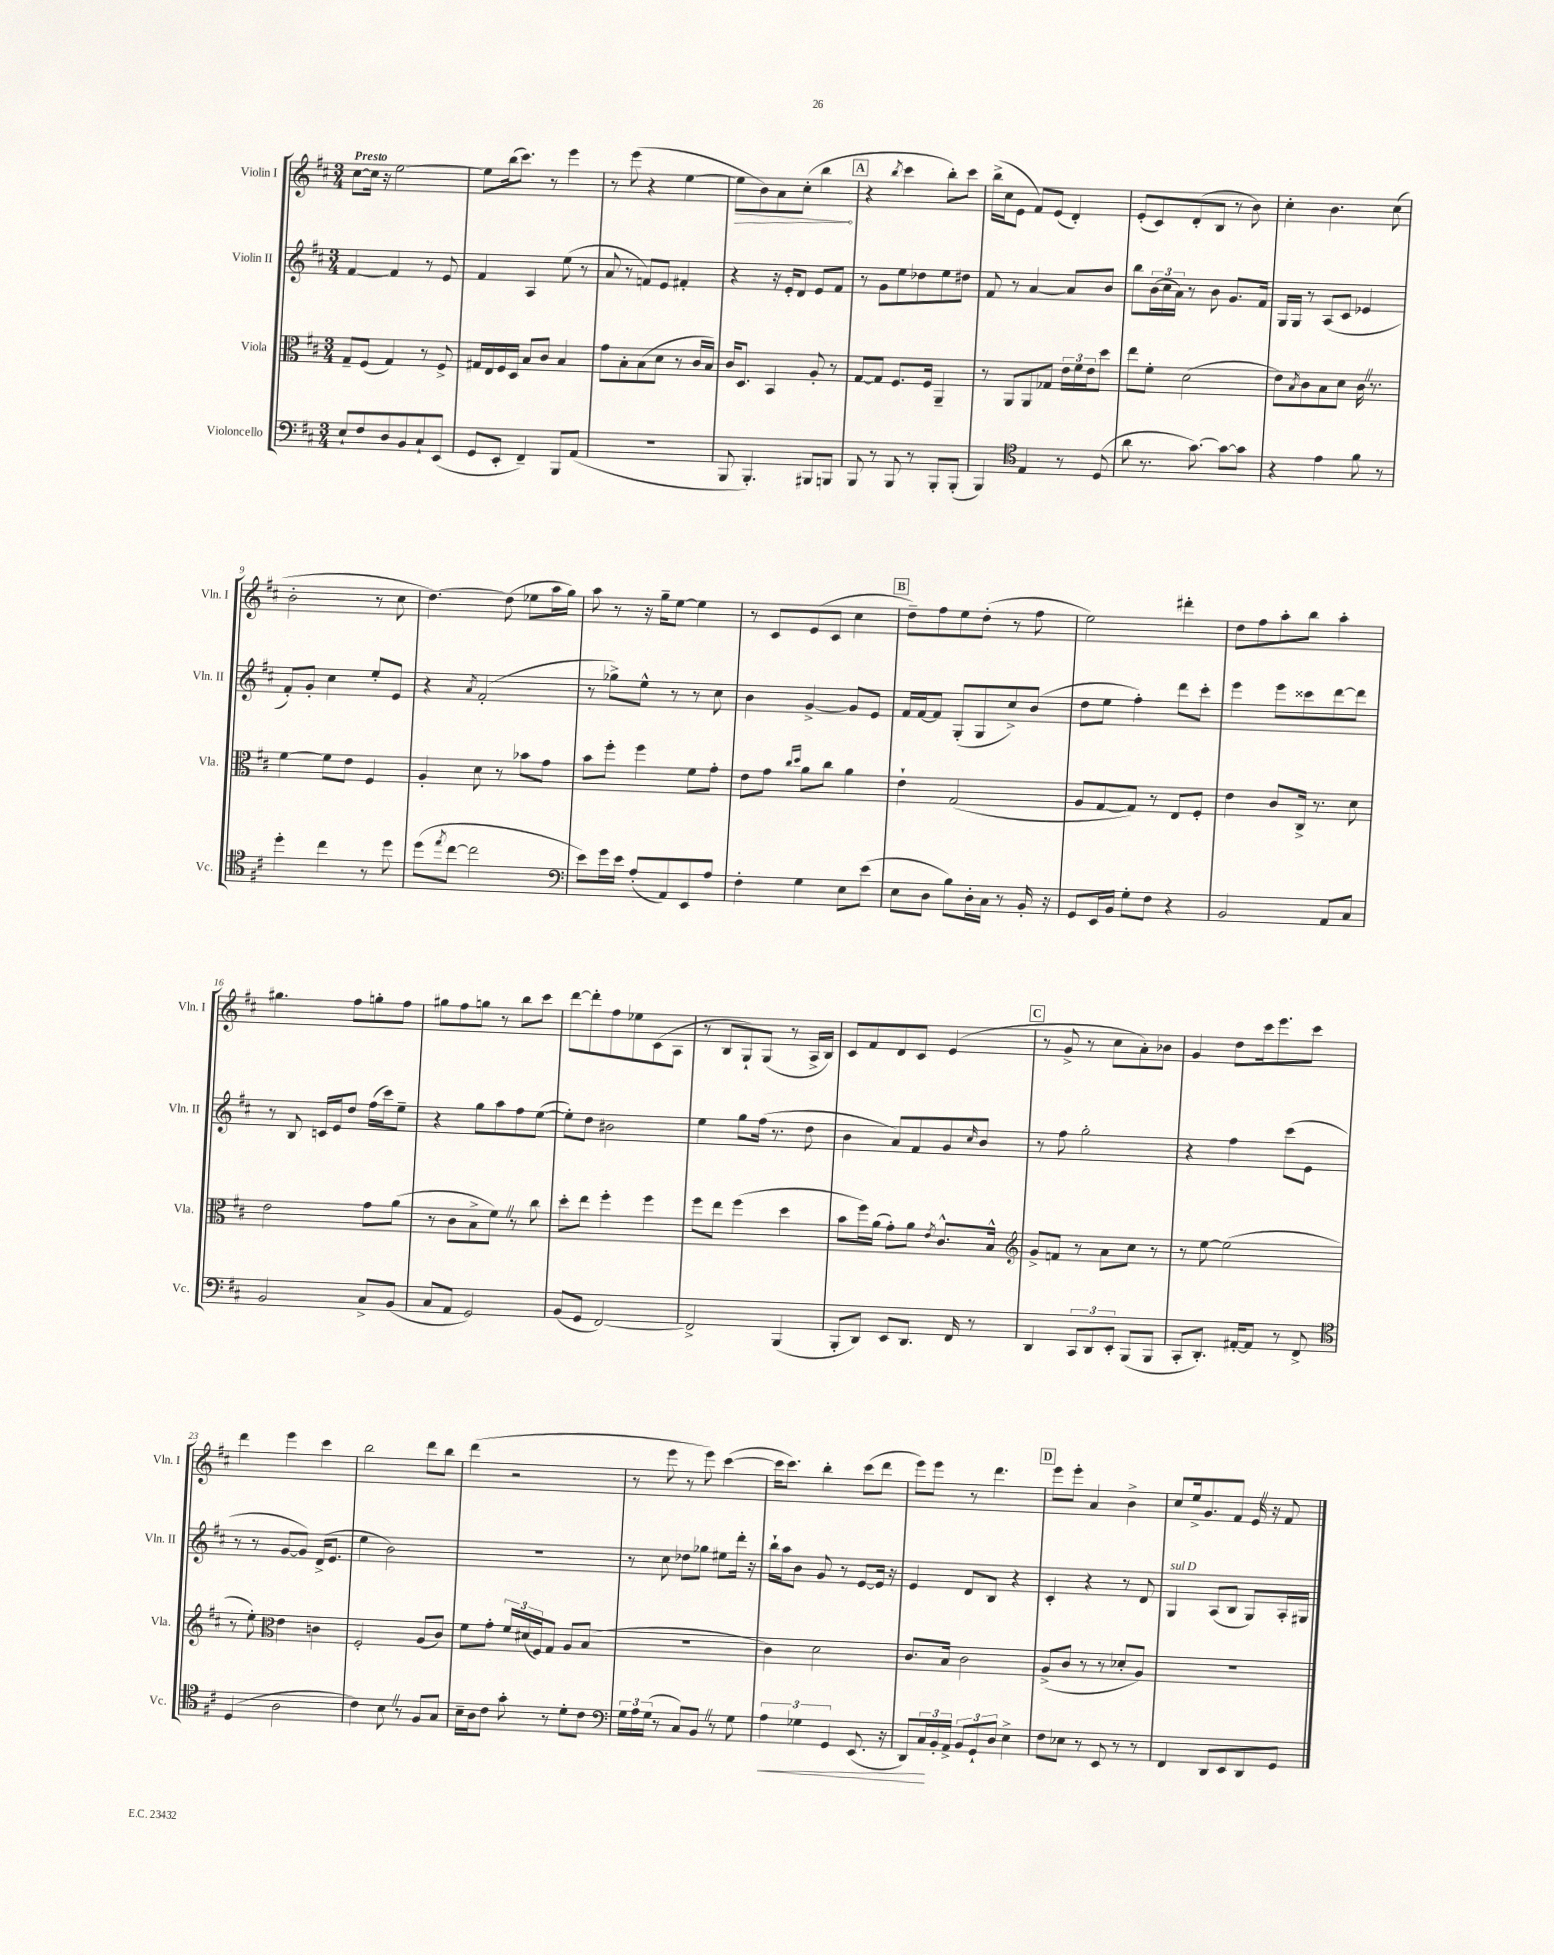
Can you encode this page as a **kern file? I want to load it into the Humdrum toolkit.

**kern	**dynam	**kern	**kern	**kern	**dynam
*part4	*part4	*part3	*part2	*part1	*part1
*staff4	*staff4	*staff3	*staff2	*staff1	*staff1
*I"Violoncello	*	*I"Viola	*I"Violin II	*I"Violin I	*
*I'Vc.	*	*I'Vla.	*I'Vln. II	*I'Vln. I	*
*clefF4	*	*clefC3	*clefG2	*clefG2	*
*k[f#c#]	*	*k[f#c#]	*k[f#c#]	*k[f#c#]	*
*M3/4	*	*M3/4	*M3/4	*M3/4	*
=1	=1	=1	=1	=1	=1
!	!	!	!	!LO:TX:a:B:t=Presto	!
8E`/L	.	8G~/L	[4f#/	[8cc#\L	.
8F#/	.	(8F#/J	.	16cc#\Jk]	.
.	.	.	.	16r	.
8D/	.	4G/)	4f#/]	[2ee\	.
8BB/	.	.	.	.	.
8C#`/	.	8r	8r	.	.
(8EE/J	.	8F#^/	8e/	.	.
=2	=2	=2	=2	=2	=2
8GG/L	.	16G#X/LL	4f#/	8ee\L]	.
.	.	16E/	.	.	.
8EE'/J	.	16F#/	.	(16bb\k	.
.	.	16D/JJ	.	8.ccc#\J)	.
4FF#~/)	.	8B/L	4A/	.	.
.	.	8c#/J	.	8r	.
8BBB/L	.	4B/	(8ee\	4eee\	.
(8AA/J	.	.	8r	.	.
=3	=3	=3	=3	=3	=3
2.r	.	8g\L	8a/	8r	.
.	.	8B'\	8r	(8eee\	.
.	.	(8B\	8fn/L)	4r	.
.	.	8d\J	8e/J	.	.
.	.	8r	4f#X'/	[4ee\	.
.	.	16c#/LL	.	.	.
.	.	16B/JJ)	.	.	.
=4	=4	=4	=4	=4	=4
!	!	!	!	!	!LO:HP:b
8BBB/	.	16c#/KL	4r	8ee\L]	>
.	.	8.D/J	.	.	.
4.BBB'/)	.	.	.	8b\)	.
.	.	4BB/	16r	8a\	.
.	.	.	16e'/KL	.	.
.	.	.	8d/J	(8cc#'\J	.
8BBB#X/L	.	8A'/	8e/L	4bb\	.
8BBBn/J	.	8r	8f#/J	.	.
.	.	.	.	.	]
!!LO:REH:place=s1:t=A
=5	=5	=5	=5	=5	=5
8BBB/	.	[8G/L	8r	4r	.
8r	.	8G/J]	8g\L	.	.
.	.	.	.	8qbb/	.
8BBB/	.	8.F#/L	8ee\	4ccc#\	.
8r	.	.	8dd-X\	.	.
.	.	16F#/Jk	.	.	.
8BBB'/L	.	4AA~/	8ee\	8bb'\L)	.
(8BBB'/J	.	.	8dd#X\J	8ccc#\J	.
=6	=6	=6	=6	=6	=6
4BBB/)	.	8r	8f#/	(16bb^\LL	.
.	.	.	.	16cc#\J	.
.	.	8AA/L	8r	8e\J	.
*clefC4	*	*	*	*	*
4E/	.	8AA/	[4a/	8f#/L)	.
.	.	8G-X/J	.	(8e/J	.
8r	.	24e\LL	8a/L]	4d'/)	.
.	.	24f#\	.	.	.
.	.	24e\J	.	.	.
(8D/	.	8dd\J	8b/J	.	.
=7	=7	=7	=7	=7	=7
8a\	.	8ee\L	8bb\L	(8e'/L	.
8.r	.	8f#'\J	(24b\L	8c#/)	.
.	.	.	24cc#\	.	.
.	.	.	24a\JJ)	.	.
.	.	(2d\	8r	(8d'/	.
[8.g\)	.	.	.	.	.
.	.	.	8b\	8B/J	.
8g\L_	.	.	8.g/L	8r	.
8g\J]	.	.	.	8b\)	.
.	.	.	16f#/Jk	.	.
=8	=8	=8	=8	=8	=8
4r	.	8e\L)	16G/LL	4cc#'\	.
.	.	.	16G/JJ	.	.
.	.	8qB/	.	.	.
.	.	8c#\	8r	.	.
4e\	.	8B\	(8A/L	4.b\	.
.	.	8d\J	8c#/J	.	.
8f#\	.	16c#Z\	4e-X/	.	.
.	.	8.r	.	.	.
8r	.	.	.	(8cc#\	.
!!LO:LB:g=z
=9	=9	=9	=9	=9	=9
4dd'\	.	[4f#\	8f#'/L)	2b'\	.
.	.	.	8g'/J	.	.
4cc#\	.	8f#\L]	4cc#\	.	.
.	.	8e\J	.	.	.
8r	.	4F#/	8ee'/L	8r	.
8dd\	.	.	8e/J	8cc#\	.
=10	=10	=10	=10	=10	=10
(8dd\L	.	4A'/	4r	[4.dd\)	.
8qee/	.	.	.	.	.
[8cc#\J	.	.	.	.	.
.	.	.	8qa/	.	.
2cc#\]	.	8d\	(2f#'/	.	.
.	.	8r	.	(8dd\]	.
.	.	8b-X\L	.	8ee-X\L	.
.	.	8g\J	.	16aa\L	.
.	.	.	.	16gg\JJ)	.
=11	=11	=11	=11	=11	=11
*clefF4	*	*	*	*	*
8e\L)	.	8b\L	8r	8aa\	.
16g\L	.	8ff#'\J	8gg-X^\L)	8r	.
16e\JJ	.	.	.	.	.
(8A'/L	.	4ff#\	8ee^^\J	16r	.
.	.	.	.	16gg~\KL	.
8AA/)	.	.	8r	[8ee\J	.
8EE/	.	8f#\L	8r	4ee\]	.
8A/J	.	8g'\J	8cc#\	.	.
=12	=12	=12	=12	=12	=12
4F#'\	.	8e\L	4b\	8r	.
.	.	8g\J	.	8c#/L	.
.	.	16qqcc#/LL	.	.	.
.	.	16qqdd/JJ	.	.	.
4G\	.	8a\L	[4g^/	(8e/	.
.	.	8cc#\J	.	8c#/J	.
8E\L	.	4a\	8g/L]	4cc#\	.
(8e\J	.	.	8e/J	.	.
!!LO:REH:place=s1:t=B
=13	=13	=13	=13	=13	=13
8E\L	.	4e`\	16f#/LL	8dd~\L)	.
.	.	.	[16f#/J	.	.
8D\J	.	.	8f#/J]	8ff#\	.
8B\L)	.	(2G/	(8G'/L	8ee\	.
16D'\L	.	.	8G/	(8dd'\J	.
16C#\JJ	.	.	.	.	.
8r	.	.	8cc#^/)	8r	.
16BB'/	.	.	(8b/J	8ff#\	.
16r	.	.	.	.	.
=14	=14	=14	=14	=14	=14
8GG/L	.	8A/L	8dd\L	2ee\)	.
16EE/L	.	[8G/	8ee\J	.	.
16BB/JJ	.	.	.	.	.
8G'\L	.	8G/J])	4ff#'\)	.	.
8F#\J	.	8r	.	.	.
4r	.	8E/L	8ddd\L	4ddd#X'\	.
.	.	8F#'/J	8ccc#'\J	.	.
=15	=15	=15	=15	=15	=15
2BB/	.	4e\	4eee\	8dd\L	.
.	.	.	.	8ff#\	.
.	.	8c#/L	8eee\L	8aa'\	.
.	.	16C#^/Jk	8ccc##X\	8bb\J	.
.	.	8.r	.	.	.
8AA/L	.	.	[8ddd\	4aa'\	.
8C#/J	.	8d\	8ddd\J]	.	.
!!LO:LB:g=z
=16	=16	=16	=16	=16	=16
2BB/	.	2e\	8r	4.gg#X\	.
.	.	.	8B/	.	.
.	.	.	16cn/LL	.	.
.	.	.	16e/J	.	.
.	.	.	8dd/J	8ff#\L	.
8C#^/L	.	8g\L	(16ff#\LL	8ggn'\	.
.	.	.	16ccc#\J)	.	.
(8BB/J	.	(8a\J	8ee~\J	8ff#\J	.
=17	=17	=17	=17	=17	=17
8C#/L	.	8r	4r	8gg#X\L	.
8AA/J	.	8c#\L	.	8ff#\	.
2GG/)	.	8B^\	8gg\L	8ggn\J	.
.	.	8f#Z\J)	8aa\	8r	.
.	.	8r	8ff#\	8bb\L	.
.	.	8cc#\	([8ee\J	8ccc#\J	.
=18	=18	=18	=18	=18	=18
(8BB/L	.	8dd'\L	8ee'\L])	[8ddd\L	.
8GG/J	.	8ee\J	8dd\J	8ddd'\]	.
[2FF#/)	.	4ff#'\	2b#X\	8ff#\	.
.	.	.	.	8ee-X\	.
.	.	4ff#\	.	(8c#\	.
.	.	.	.	8A\J	.
=19	=19	=19	=19	=19	=19
2FF#^/]	.	8ff#\L	4ee\	8r	.
.	.	8ee\J	.	8B/L	.
.	.	(4ff#\	8gg\L	8G`/)	.
.	.	.	(16ff#\Jk	(8G/J	.
.	.	.	8.r	.	.
(4BBB/	.	4dd\	.	8r	.
.	.	.	8dd\	16A^/LL	.
.	.	.	.	16B/JJ)	.
=20	=20	=20	=20	=20	=20
8BBB'/L	.	8b\L	4b\	8c#/L	.
8DD/J)	.	16ff#\L)	.	8f#/	.
.	.	(16a\JJ	.	.	.
8EE/L	.	8g'\L)	8a/L)	8d/	.
8.DD/J	.	8a\J	8f#/	8c#/J	.
.	.	8qe/	.	.	.
.	.	8.c#^^/L	8g/	(4e/	.
16FF#/	.	.	.	.	.
.	.	.	16qqcc#/	.	.
8r	.	.	8b/J	.	.
.	.	16B^^/Jk	.	.	.
!!LO:REH:place=s1:t=C
=21	=21	=21	=21	=21	=21
*	*	*clefG2	*	*	*
4DD/	.	8g^/L	8r	8r	.
.	.	8fn/J	8ff#\	8g^/	.
12CC#/L	.	8r	2gg'\	8r	.
12DD/	.	.	.	.	.
.	.	8a\L	.	8cc#\L	.
12EE'/J	.	.	.	.	.
(8BBB/L	.	8cc#\J	.	8a'\)	.
8BBB/J	.	8r	.	8b-X\J	.
=22	=22	=22	=22	=22	=22
8CC#'/L	.	8r	4r	4g/	.
8.DD'/J)	.	[8ee\	.	.	.
.	.	(2ee\]	4ff#\	8dd\L	.
[16AA#X'/KL	.	.	.	.	.
8AA#/J]	.	.	.	16ccc#\k	.
.	.	.	.	8.eee\	.
8r	.	.	(8ccc#\L	.	.
8FF#^/	.	.	8e\J	8ccc#\J	.
!!LO:LB:g=z
=23	=23	=23	=23	=23	=23
*clefC4	*	*	*	*	*
(4D/	.	8r	8r	4ddd\	.
.	.	8ee'\)	8r	.	.
*	*	*clefC3	*	*	*
2A\	.	4e\	[8g/L	4eee\	.
.	.	.	8g/J])	.	.
.	.	4cn\	(16d^/KL	4ccc#\	.
.	.	.	8.e/J	.	.
=24	=24	=24	=24	=24	=24
4c#\)	.	2F#'/	4ee\	2bb\	.
8BZ\	.	.	2b\)	.	.
8r	.	.	.	.	.
8F#/L	.	(8A/L	.	8ddd\L	.
8G/J	.	8c#/J)	.	8bb\J	.
=25	=25	=25	=25	=25	=25
16B~\LL	.	8f#\L	2.r	(4ddd\	.
16A\J	.	.	.	.	.
8c#\J	.	8g'\J	.	.	.
8g'\	.	24f#/LL	.	2r	.
.	.	(24d#X/	.	.	.
.	.	24F#/J)	.	.	.
8r	.	8G/J	.	.	.
8d'\L	.	8A/L	.	.	.
8c#\J	.	(8B/J	.	.	.
=26	=26	=26	=26	=26	=26
*clefF4	*	*	*	*	*
24G\LL	.	2.r	8r	8r	.
24A\	.	.	.	.	.
(24G\JJ	.	.	.	.	.
8r	.	.	8cc#\	8eee\	.
8C#/L)	.	.	8dd-X\L	8r	.
8BBZ/J	.	.	8gg-X\J	8eee\)	.
8r	.	.	8ee#X\L	([4ccc#\	.
8G\	.	.	16ddd'\Jk	.	.
.	.	.	16r	.	.
=27	=27	=27	=27	=27	=27
!	!LO:HP:b	!	!	!	!
6A\	<	4c#\)	16bb`\LL	16ccc#\KL]	.
.	.	.	16aa\J	8.ccc#\J)	.
.	.	.	8b\J	.	.
6G-X\	.	.	.	.	.
.	.	2d\	8g/	4bb'\	.
6GG/	.	.	.	.	.
.	.	.	8r	.	.
(8.EE/	.	.	[8e/L	(8ccc#\L	.
.	.	.	16e/Jk]	8ddd\J	.
16r	.	.	16r	.	.
=28	=28	=28	=28	=28	=28
8DD/L)	.	8.c#/L	4e/	8eee\L)	.
24C#/L	.	.	.	8eee\J	.
24BB'/	[	.	.	.	.
.	.	16B/Jk	.	.	.
24AA^/JJ	.	.	.	.	.
12BB/L	.	2c#\	8d/L	8r	.
12GG`/	.	.	.	.	.
.	.	.	8B/J	4.ddd\	.
12D/J	.	.	.	.	.
4E^\	.	.	4r	.	.
!!LO:REH:place=s1:t=D
=29	=29	=29	=29	=29	=29
8F#\L	.	(8A^/L	4c#'/	8eee\L	.
8E-X\J	.	8c#/J	.	8eee'\J	.
8r	.	8r	4r	4a/	.
8EE/	.	8r	.	.	.
8r	.	8d-X'/L	8r	4b^\	.
8r	.	8A/J)	8d/	.	.
=30	=30	=30	=30	=30	=30
!	!	!	!LO:TX:a:i:t=sul D	!	!
4FF#/	.	2.r	4G/	8cc#/L	.
.	.	.	.	16ee^/k	.
.	.	.	.	8.g/	.
8DD/L	.	.	(8A/L	.	.
8EE/	.	.	8B/J	8f#/J	.
8DD/	.	.	8G/L)	16eZ/	.
.	.	.	.	16r	.
8GG/J	.	.	16A'/L	8f#/	.
.	.	.	16G#X/JJ	.	.
==	==	==	==	==	==
*-	*-	*-	*-	*-	*-
